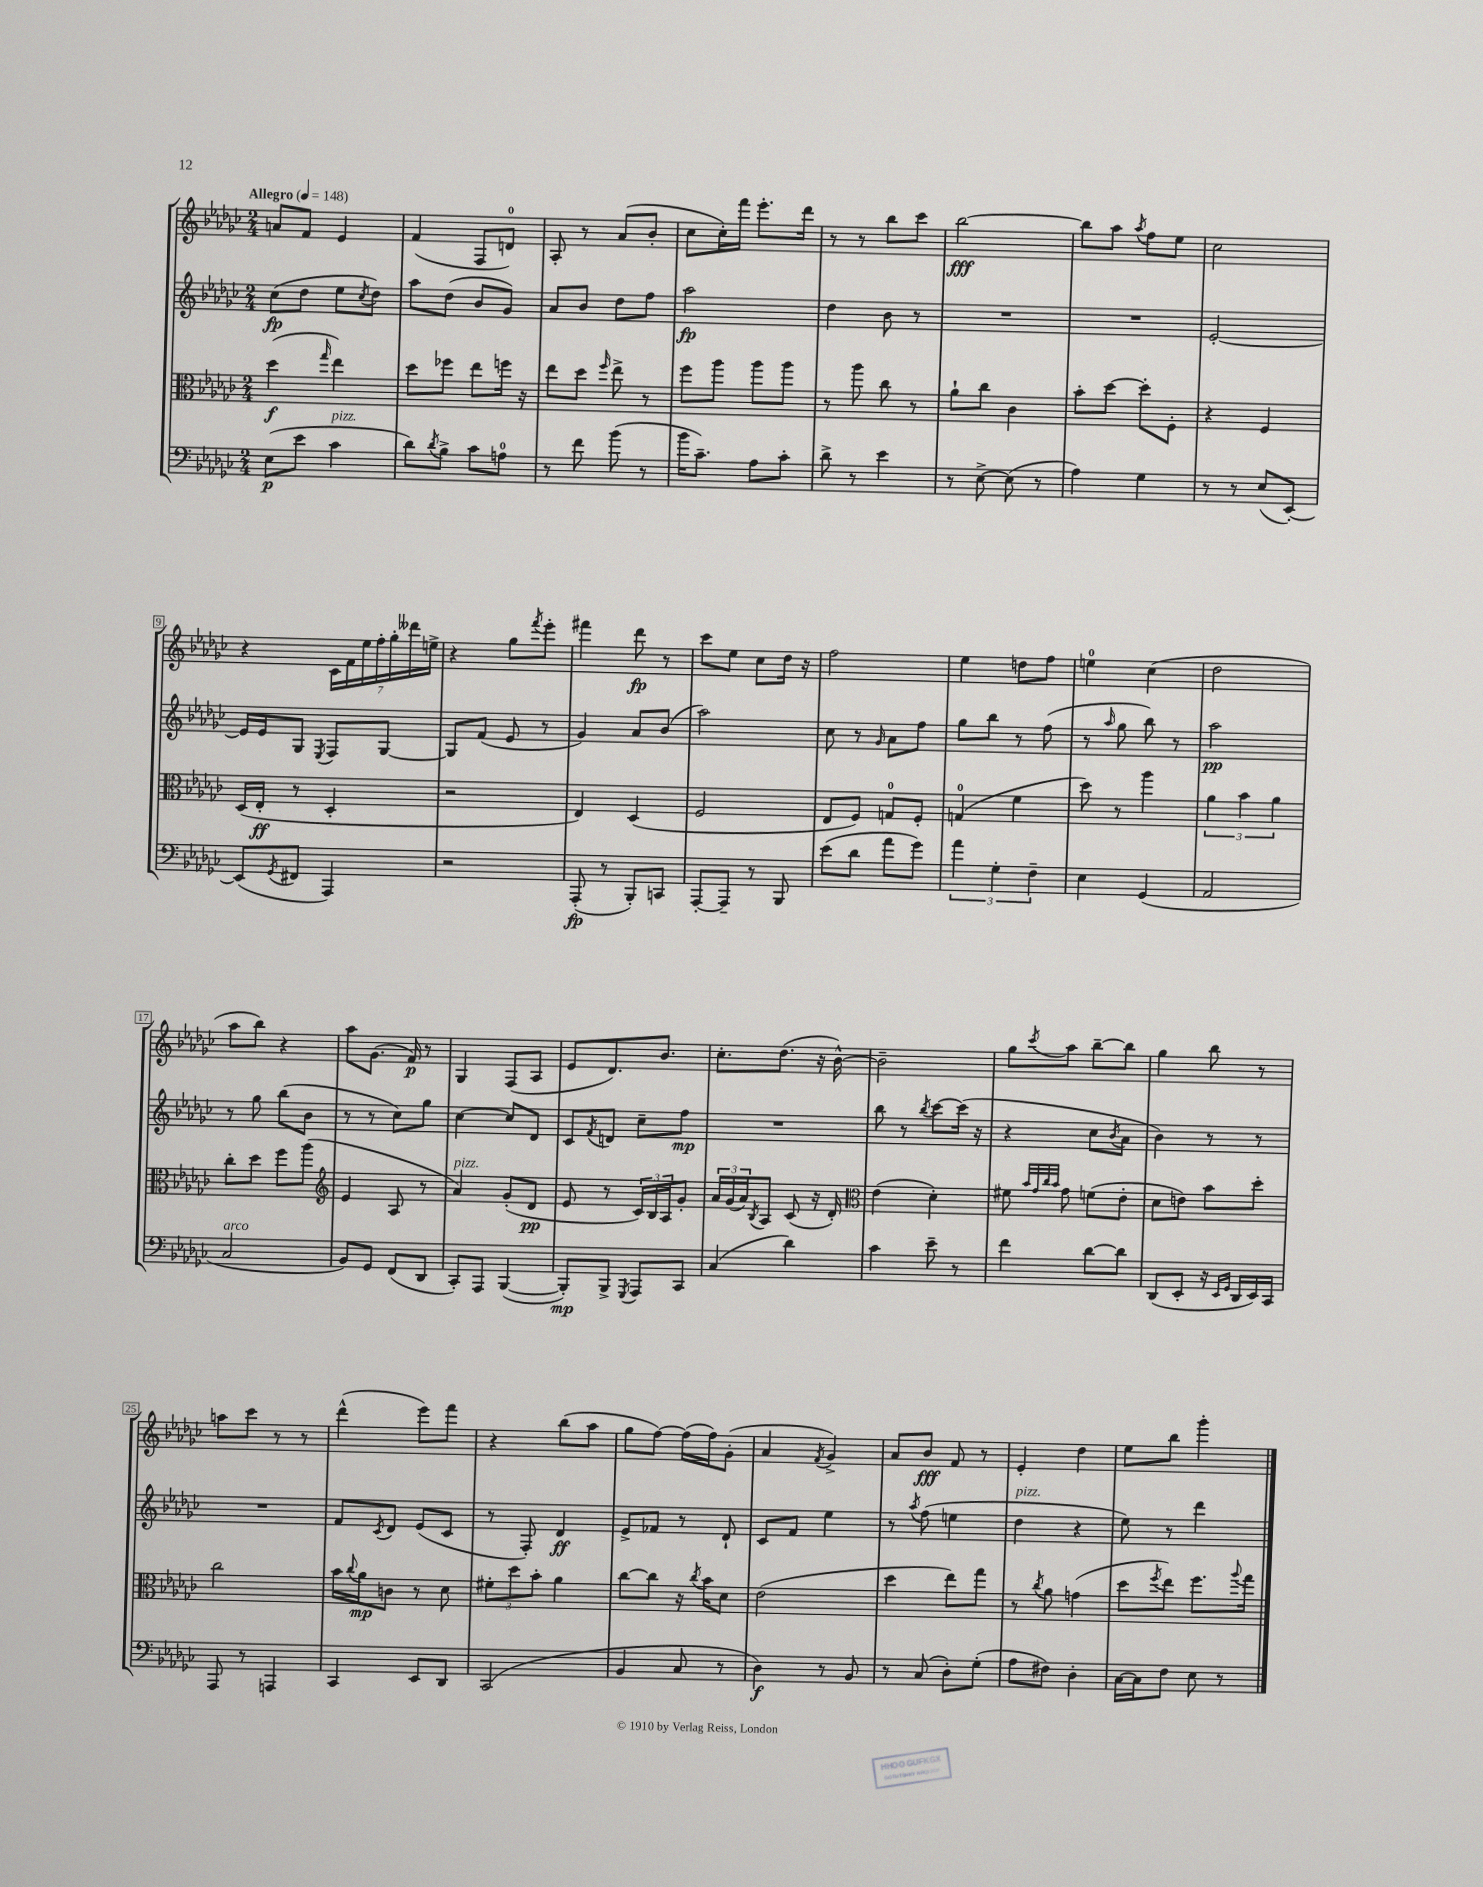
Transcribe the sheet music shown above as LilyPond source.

<<
\new StaffGroup <<
\new Staff = "s0" {
    \clef treble \key ges \major \numericTimeSignature \time 2/4 \tempo "Allegro" 4 = 148
    a'8 f'8 ees'4 |
    f'4( f8 d'8-0) |
    aes8-. r8 aes'8( bes'8-. |
    ces''8 ces''16-.) f'''16 ees'''8.-. des'''16 |
    r8 r8 bes''8 ces'''8 |
    bes''2~\fff |
    bes''8 aes''8 \acciaccatura { aes''8 } f''8 ees''8 |
    ces''2 |
    r4 \tuplet 7/4 { ces'16 f'16 ees''16 f''16-. ges''16-. deses'''16 e''16-> } |
    r4 ges''8 \acciaccatura { f'''8 } ees'''8-. |
    fis'''4 des'''8\fp r8 |
    ces'''8 ees''8 ces''8 des''16 r16 |
    f''2 |
    ees''4 d''8 f''8 |
    e''4-0 ces''4( |
    des''2 |
    aes''8 bes''8) r4 |
    aes''8 ges'8.( f'16\p) r8 |
    ges4 f8( aes8 |
    ees'8 des'8.) bes'8. |
    ces''8.-. des''8.( r16 bes'16~-^) |
    bes'2-- |
    ges''8 \acciaccatura { ces'''8 } aes''8 bes''8~-- bes''8 |
    ges''4 bes''8 r8 |
    a''8 ces'''8 r8 r8 |
    des'''4-^( ees'''8) f'''8 |
    r4 bes''8( aes''8 |
    ges''8 f''8~) f''16( f''16) ges'8-.( |
    aes'4 \acciaccatura { f'8 } ges'4->) |
    aes'8 bes'8\fff f'8 r8 |
    ees'4-. des''4 |
    ees''8 bes''8 ges'''4-. \bar "|." |
}
\new Staff = "s1" {
    \clef treble \key ges \major \numericTimeSignature \time 2/4
    ces''8\fp( des''8 ees''8 \acciaccatura { ces''8 } des''8) |
    aes''8 des''8( bes'8 ges'8) |
    aes'8 bes'8 des''8 f''8 |
    aes''2\fp |
    des''4 bes'8 r8 |
    R2 |
    R2 |
    ees'2~-. |
    ees'16 ees'16 ges8 \acciaccatura { ees8 } f8 ges8~ |
    ges8 f'8( ees'8 r8 |
    ges'4) aes'8 bes'8( |
    aes''2) |
    ces''8 r8 \grace { ges'16 } aes'8 f''8 |
    ges''8 bes''8 r8 f''8( |
    r8 \grace { aes''16 } ges''8 bes''8) r8 |
    aes''2\pp |
    r8 ges''8 bes''8( bes'8 |
    r8 r8 ces''8) ges''8 |
    ces''4~ ces''8 des'8 |
    ces'8 \acciaccatura { f'8 } d'8 ces''8-- f''8\mp |
    R2 |
    bes''8 r8 \acciaccatura { bes''8 } ces'''8~ ces'''16( r16 |
    r4 ces''8 \acciaccatura { bes'8 } aes'8 |
    bes'4) r8 r8 |
    R2 |
    f'8 \acciaccatura { ces'8 } des'8 ees'8( ces'8 |
    r8 f8-.) des'4\ff |
    ees'8-> fes'8 r8 des'8-! |
    ces'8 f'8 ees''4 |
    r8 \acciaccatura { aes''8 } f''8( e''4 |
    des''4^\markup { \italic "pizz." } r4 |
    ees''8) r8 des'''4 \bar "|." |
}
\new Staff = "s2" {
    \clef alto \key ges \major \numericTimeSignature \time 2/4
    des''4\f( \grace { ges''16 } ees''4) |
    des''8 fes''8 ees''8 f''16 r16 |
    ees''8 des''8 \grace { f''16 } ees''8-> r8 |
    f''8 aes''8 aes''8 aes''8 |
    r8 aes''8 ces''8 r8 |
    aes'8-! ces''8 ces'4 |
    bes'8-. des''8~ des''8-. f8-. |
    r4 f4 |
    des16( ees16-.\ff r8 des4-. |
    r2 |
    ees4) des4( |
    f2 |
    ees8 f8) g8-0 f8-. |
    g4-0( f'4 |
    des''8) r8 aes''4 |
    \tuplet 3/2 { aes'4 bes'4 aes'4 } |
    ces''8-. des''8 f''8 aes''8( |
    \clef treble ees'4 aes8 r8 |
    aes'4^\markup { \italic "pizz." }) ges'8-.( des'8\pp |
    ees'8 r8 \tuplet 3/2 { ces'16) bes16 aes16 } ges'8-. |
    \tuplet 3/2 { aes'16 ges'16( aes'16) } \acciaccatura { bes8 } aes8 ces'8( r16 des'16-.) |
    \clef alto ees'4( des'4-.) |
    fis'8 \grace { bes'32 ges'32 ces''32 bes'32 } ges'8 f'8( ees'8-. |
    des'8 e'8) bes'8 des''8-. |
    ces''2 |
    bes'16 \appoggiatura { ces''8 } aes'16\mp c'8 r8 des'8 |
    \tuplet 3/2 { fis'8-. des''8 bes'8-. } aes'4 |
    ces''8~ ces''8 r16 \acciaccatura { ces''8 } bes'16 des'8 |
    ees'2( |
    des''4 ees''8) ges''8 |
    r8 \acciaccatura { ces''8 } aes'8 g'4( |
    des''8 \acciaccatura { f''8 } ees''8) f''8. \appoggiatura { aes''8 } ges''16 \bar "|." |
}
\new Staff = "s3" {
    \clef bass \key ges \major \numericTimeSignature \time 2/4
    ees8\p( ees'8 ces'4^\markup { \italic "pizz." } |
    des'8) \acciaccatura { des'8 } bes8-> ces'8 a8-0 |
    r8 f'8 bes'8( r8 |
    bes'16 ces'8.--) aes8 ces'8-. |
    des'8-> r8 ees'4 |
    r8 ees8~-> ees8( r8 |
    aes4) ges4 |
    r8 r8 ees8( ees,8~-.) |
    ees,8( \acciaccatura { ges,8 } fis,8 aes,,4) |
    r2 |
    aes,,8-.\fp( r8 bes,,8-.) c,8 |
    aes,,8~-. aes,,8-- r8 bes,,8 |
    ees'8( des'8 aes'8 ges'8) |
    \tuplet 3/2 { aes'4 ges4-. f4-- } |
    ees4 ges,4( |
    aes,2 |
    ces2^\markup { \italic "arco" } |
    bes,8) ges,8 f,8( des,8 |
    ces,8-.) aes,,8 bes,,4~( |
    bes,,8-.\mp) bes,,8-> \acciaccatura { ges,,8 } aes,,8 ces,8 |
    ces4( des'4) |
    ces'4 ees'8-- r8 |
    f'4 des'8~ des'8 |
    des,8( ees,8-. r16 \grace { ees,16 ges,16 } des,16 ees,16) ces,16 |
    aes,,8 r8 a,,4 |
    ces,4 ees,8 des,8 |
    ces,2( |
    bes,4 ces8 r8 |
    des4\f) r8 bes,8 |
    r8 ces8( des8-.) ges8-.( |
    aes8 fis8) des4-. |
    ces16~ ces16 f8 ees8 r8 \bar "|." |
}
>>
>>
\layout { \context { \Score \override BarNumber.stencil = #(make-stencil-boxer 0.1 0.3 ly:text-interface::print) } }
